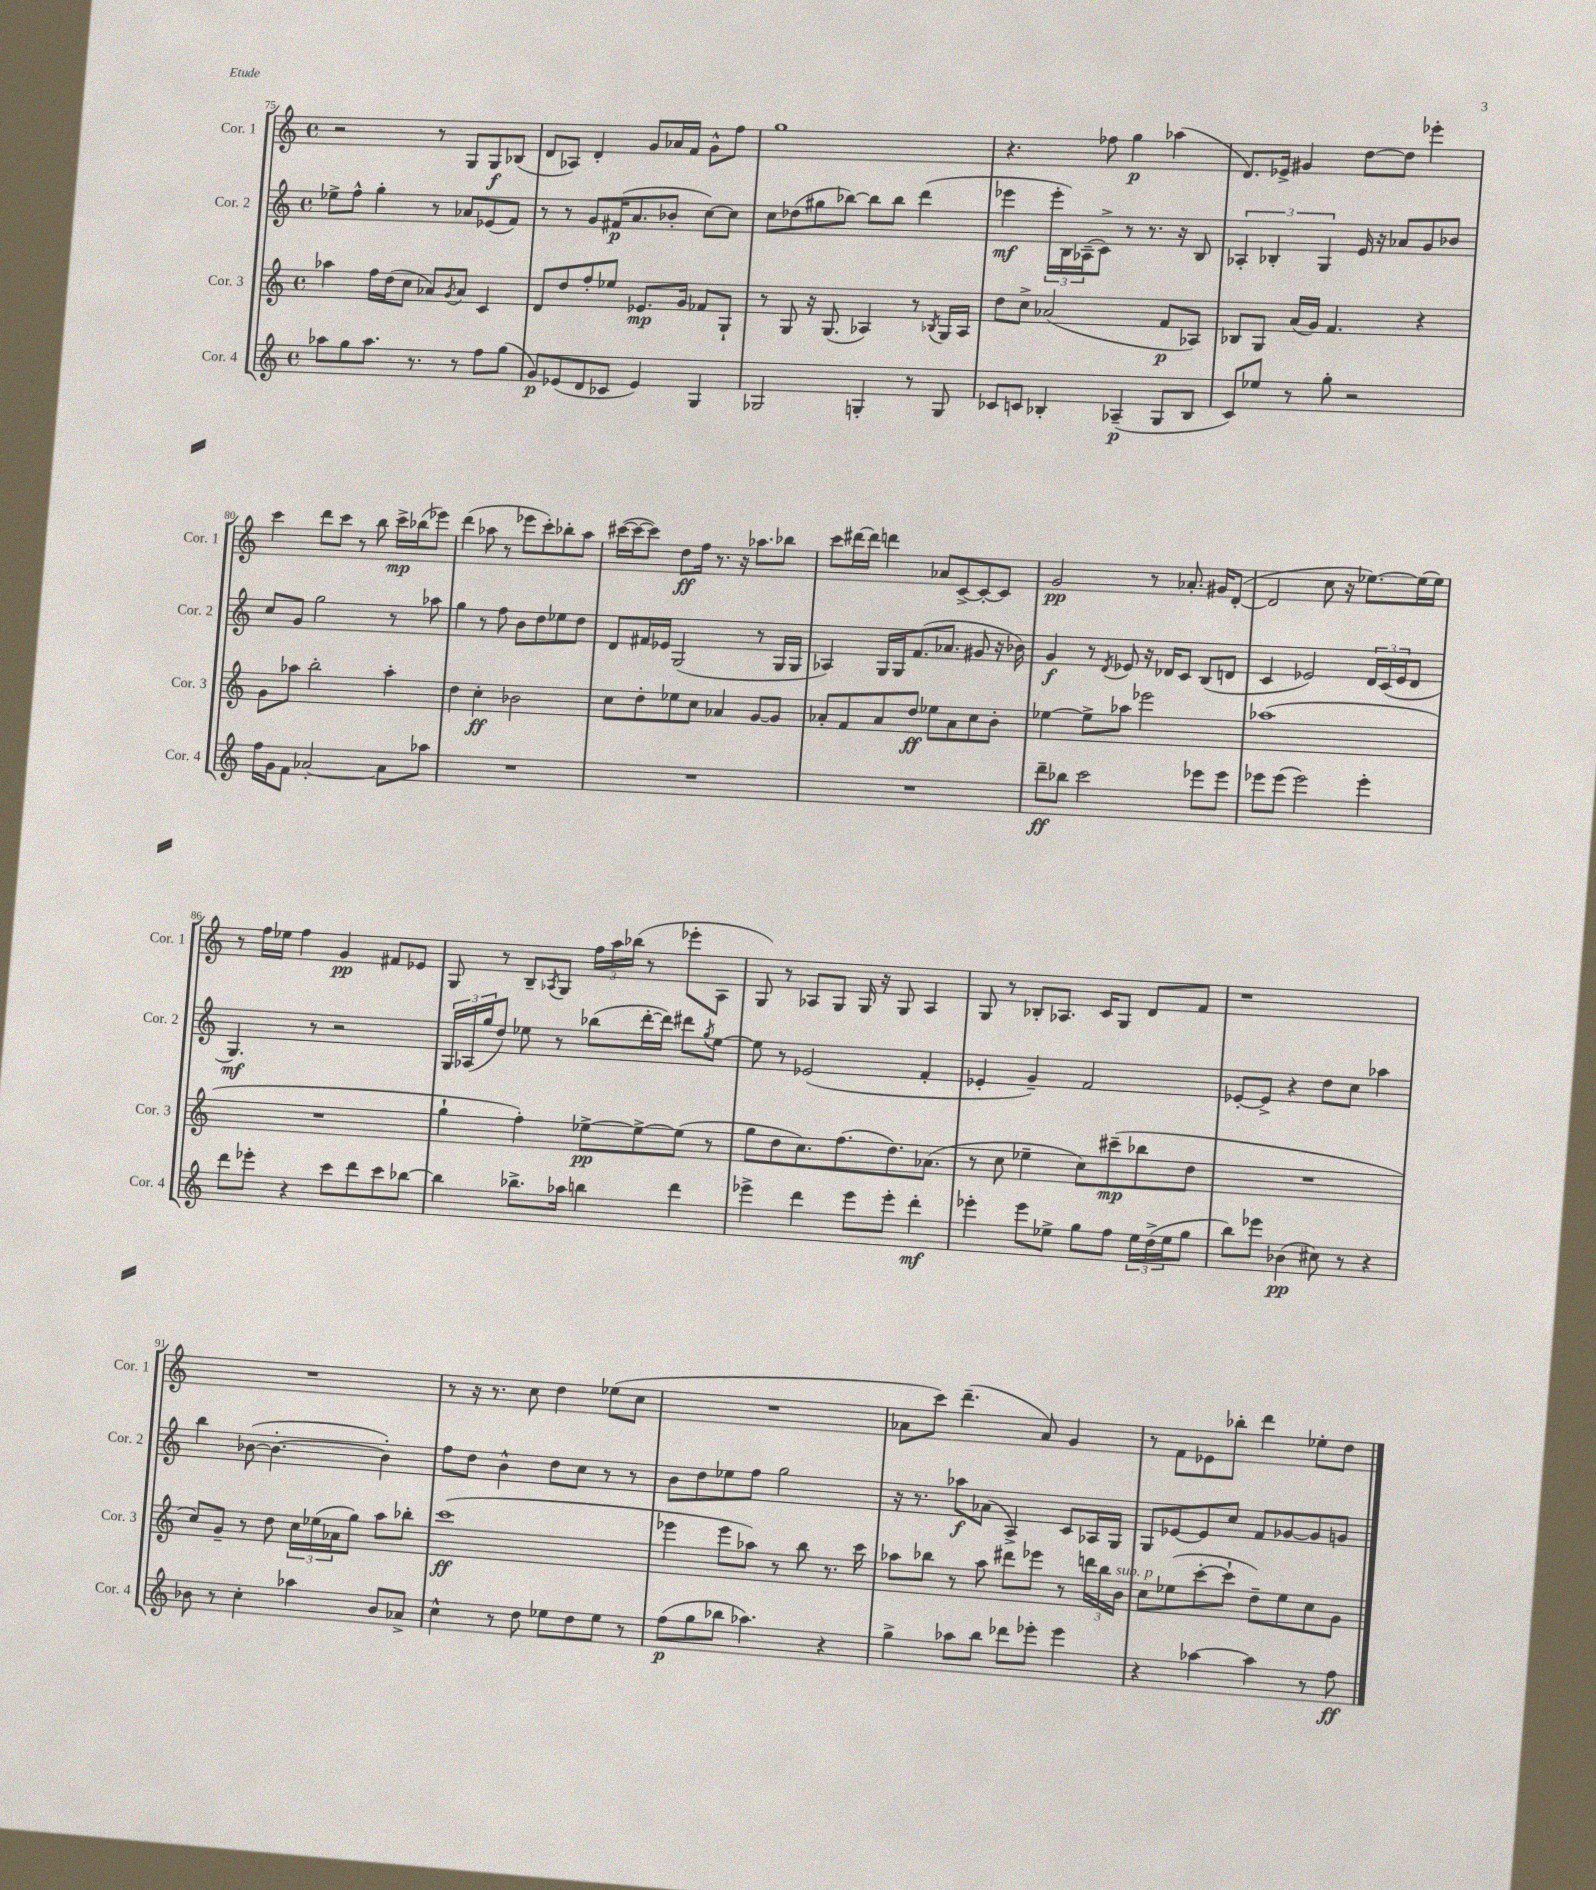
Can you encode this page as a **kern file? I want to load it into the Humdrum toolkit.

**kern	**kern	**kern	**kern
*staff4	*staff3	*staff2	*staff1
*clefG2	*clefG2	*clefG2	*clefG2
*k[]	*k[]	*k[]	*k[]
*M4/4	*M4/4	*M4/4	*M4/4
*met(c)	*met(c)	*met(c)	*met(c)
8aa-\L	4aa-\	8ee-^\L	2r
8gg\	.	8ff^^\J	.
8.aa-\J	16ff\LL	4gg'\	.
.	(16dd\J	.	.
.	8cc\J	.	.
8.r	.	.	.
.	8a-/L)	8r	8r
.	8qg/	.	.
8r	8a-/J	8a-/L	8G/L
8ff\L	4c/	(8e-/	8G/
(8gg\J	.	8f/J)	(8B-/J
=	=	=	=
8g/L)	8d/L	8r	8d/L
(8e-/	8dd/	8r	8A-/J)
8d/	8ff'/	8g/L	4d'/
8c-/J	8ee-/J	(16f#/K	.
.	.	8.a/	.
4e-/)	8.e-/L	.	8g/L
.	.	8b-'/J	16a-/L
.	16g/Jk	.	16f/JJ
4G/	8f-/L	[8cc\L)	8g^^\L
.	8G`/J	8cc\]J	8ff\J
=	=	=	=
2G-/	8r	8cc\L	1gg
.	8G/	(8dd-\	.
.	16r	8gg#\	.
.	(8.G/	.	.
.	.	[8bb-\J)	.
4G'/	4A-/)	8bb-\]L	.
.	.	8bb-\J	.
8r	8r	(4ddd\	.
.	8qB-/	.	.
8G/	16G/LL	.	.
.	16A-/JJ	.	.
=	=	=	=
8c-/L	8dd\L	4eee-\	4.r
8c/J	8cc^\J	.	.
4B-'/	(2a-/	24eee-'\LL	.
.	.	24B\)	.
.	.	(24A-~\J	.
.	.	8c^\J)	8ff-\
(4A-~/	.	8r	4gg\
.	.	8.r	.
8G/L	8f/L	.	(4aa-\
.	.	16r	.
8B-/J	8A-/J)	8B/	.
=	=	=	=
8c/L)	8B-/L	6A-'/	8.d/L)
8ee-/J	8G/J	.	.
.	.	6B-'/	.
.	.	.	16e-^/Jk
8r	(16a/LL	.	4g#/
.	16g/JJ)	.	.
.	.	6G/	.
8gg'\	4.f/	.	.
2r	.	16e/	[8dd\L
.	.	16r	.
.	.	8a-/L	8dd\]J
.	4r	8g/	4eee-'\
.	.	8b-/J	.
=	=	=	=
16ff\LL	8g\L	8cc/L	4ccc\
16g\J	.	.	.
8f\J	8aa-\J	8g/J	.
[2a-'/	2bb'\	2gg\	8ddd\L
.	.	.	8ccc\J
.	.	.	8r
.	.	.	8bb\
8a-\]L	4aa-'\	8r	16ccc^\LL
.	.	.	(16bb-\J
8aa-\J	.	8aa-\	8eee-\J)
=	=	=	=
1r	4dd\	4gg\	(4ddd\
.	4cc'\	8r	8aa-\
.	.	8ff\	8r
.	2b-\	8b\L	8eee-\L
.	.	8dd\	8ccc'\)
.	.	8ee-\	8bb-'\
.	.	8dd\J	8aa-\J
=	=	=	=
1r	8cc\L	8d/L	([16ccc#\LL
.	.	.	16ccc#\_J
.	8dd'\	16f#/L	8ccc#\]J)
.	.	16e-/JJ	.
.	8ee-\	(2G/	8dd\L
.	8cc\J	.	16ff\Jk
.	.	.	8.r
.	4a-/	.	.
.	.	.	16r
.	.	.	8.aa-\L
.	[8g/L	8r	.
.	8g/]J	16G/LL	8bb-\J
.	.	16G/JJ	.
=	=	=	=
1r	8a-'/L	4A-/)	8ccc\L
.	8f/	.	[16ddd#\L
.	.	.	16ddd#\]JJ
.	8a-/	16G/LL	4ddd\
.	.	16G/J	.
.	8dd/J	(8.f/	.
.	8ee-\L	.	8a-/L
.	.	8.a-/J	.
.	8a-\	.	[8c^/
.	8cc\	8g#/	8c'/_
.	8b'\J	16r	8c/]J
.	.	16b-\)	.
=	=	=	=
8ddd~\L	[4ee-\	4g/	2g/
8bb-\J	.	.	.
2ccc\	8ee-^\]L	8r	.
.	.	8qd/	.
.	8aa-\J	8e-/	.
.	2eee-\	16r	8r
.	.	16d-/LK	.
.	.	8c/J	8.a-'/
8eee-\L	.	(8B/L	.
.	.	.	16g#/LK
8eee-\J	.	8d/J	([8d'/J
=	=	=	=
8eee-\L	(1aa-	4c/	2d/]
(8eee-\J	.	.	.
2eee-\)	.	2e-/)	.
.	.	.	8cc\
.	.	.	16r
.	.	.	[8.ee-\L)
4eee-'\	.	24d/LL	.
.	.	(24c/	.
.	.	24e-/J	.
.	.	8d/J	(16ee-\]L
.	.	.	16ee-\JJ)
=	=	=	=
8ddd\L	1r	4.G/)	8r
8eee-'\J	.	.	16ff\LL
.	.	.	16ee-\JJ
4r	.	.	4ff\
.	.	8r	.
8ccc\L	.	2r	4g/
8ddd\	.	.	.
8ccc\	.	.	8f#/L
[8bb-\J	.	.	8e-/J
=	=	=	=
4bb-\]	4gg`\	24G/LL	8G/
.	.	(24A-/	.
.	.	24gg/J	.
.	.	8dd/J)	8r
8.bb-^\L	4ff'\)	8ee-\	8B~/L
.	.	.	8qA-/
.	.	8r	8G/J
16aa-\Jk	.	.	.
4bb\	[8ee-^\L	(8bb-\L	24ff\LL
.	.	.	24aa\
.	.	.	(24bb-\JJ
.	8ee-^\_	[16ddd'\L	8r
.	.	16ddd\]JJ)	.
4ddd\	(8ee-\]J	8ddd#\L	8eee-'\L
.	.	8qgg/	.
.	8r	[8ee-\J	8A-\J
=	=	=	=
4eee-^\	8gg\L	8ee-\]	8G/)
.	8dd\	8r	8r
4ddd\	8.cc\)	(2e-/	8A-/L
.	.	.	8G/J
.	(8.ff\	.	.
8eee-\L	.	.	16G/
.	.	.	16r
8eee-'\J	8.dd\)	.	8G/
4ddd'\	.	4f'/	4A-/
.	(8.a-\J	.	.
=	=	=	=
4eee-'\	8r	4e-'/	8G/
.	8cc\	.	8r
8eee-\L	4ee-~\	4g~/)	8B-'/L
8ee-^\J	.	.	8.A-/J
8gg\L	8cc\L)	2f/	.
.	.	.	16c/LK
8ff\J	(8ccc#~\	.	8G/J
24ee-\LL	8bb-\	.	8d/L
(24dd^\	.	.	.
24ee-\J	.	.	.
8gg\J	8dd\J	.	8f/J
=	=	=	=
8bb\L)	1r	[8e-'/L	1r
8eee-\J	.	8e-^/]J	.
(4b-\	.	4r	.
8cc#\)	.	8dd\L	.
8r	.	8cc\J	.
4r	.	4aa-\	.
=	=	=	=
8b-\	8cc/L)	4bb\	1r
8r	8g~/J	.	.
4cc'\	8r	([8b-\	.
.	8dd\	4.b-'\_	.
4aa-\	24cc\LL	.	.
.	(24ee-\	.	.
.	24a-\J	.	.
.	8gg\J)	.	.
8b-/L	8aa\L	4b-'\])	.
8a-^/J	8bb-'\J	.	.
=	=	=	=
4cc^^\	(1ccc	8ff\L	8r
.	.	8dd\J	16r
.	.	.	8.r
8r	.	4b^^\	.
8dd\	.	.	8cc\
8ee-\L	.	8dd\L	4dd\
8dd\	.	8cc\J	.
8ee-\J	.	8r	(8ee-\L
8r	.	8r	8cc\J
=	=	=	=
(8ff\L	4eee-\	8b\L	1r
8gg\	.	8dd\	.
8bb-\J	8eee-\L	8ee-\	.
4.aa-\)	8aa-\J)	8ff\J	.
.	8r	2gg\	.
.	8bb\	.	.
4r	8.r	.	.
.	16ccc\	.	.
=	=	=	=
4gg^\	8aa-\L	16r	8a-\L
.	.	8.r	.
.	8bb-\J	.	8ccc\J)
8aa-\L	8r	8aa-\L	(4.ddd~\
8bb\J	8aa-\	(8a-\J	.
8ddd-\L	8ddd#\L	4A^/)	.
8eee-'\J	8eee-\J	.	8a-/)
4eee-\	8r	8c/L	4g/
.	24ddd\LL	16A-/L	.
.	24bb-\	.	.
.	.	16G/JJ	.
.	24b\JJ	.	.
=	=	=	=
4r	8cc\L	8G/L	8r
.	(8ee-\	[8e-/	8f\L
[4aa-\	[8ccc'\	8e-/]	8e-\
.	8ccc`\]J	8cc/J	8bb-'\J
4aa-\]	8dd~\L)	8f/L	4ddd\
.	8ee-\	[8g-/	.
8r	8cc\	8g-/]	8ee-'\L
8ff\	8g\J	8g/J	8dd\J
==	==	==	==
*-	*-	*-	*-
